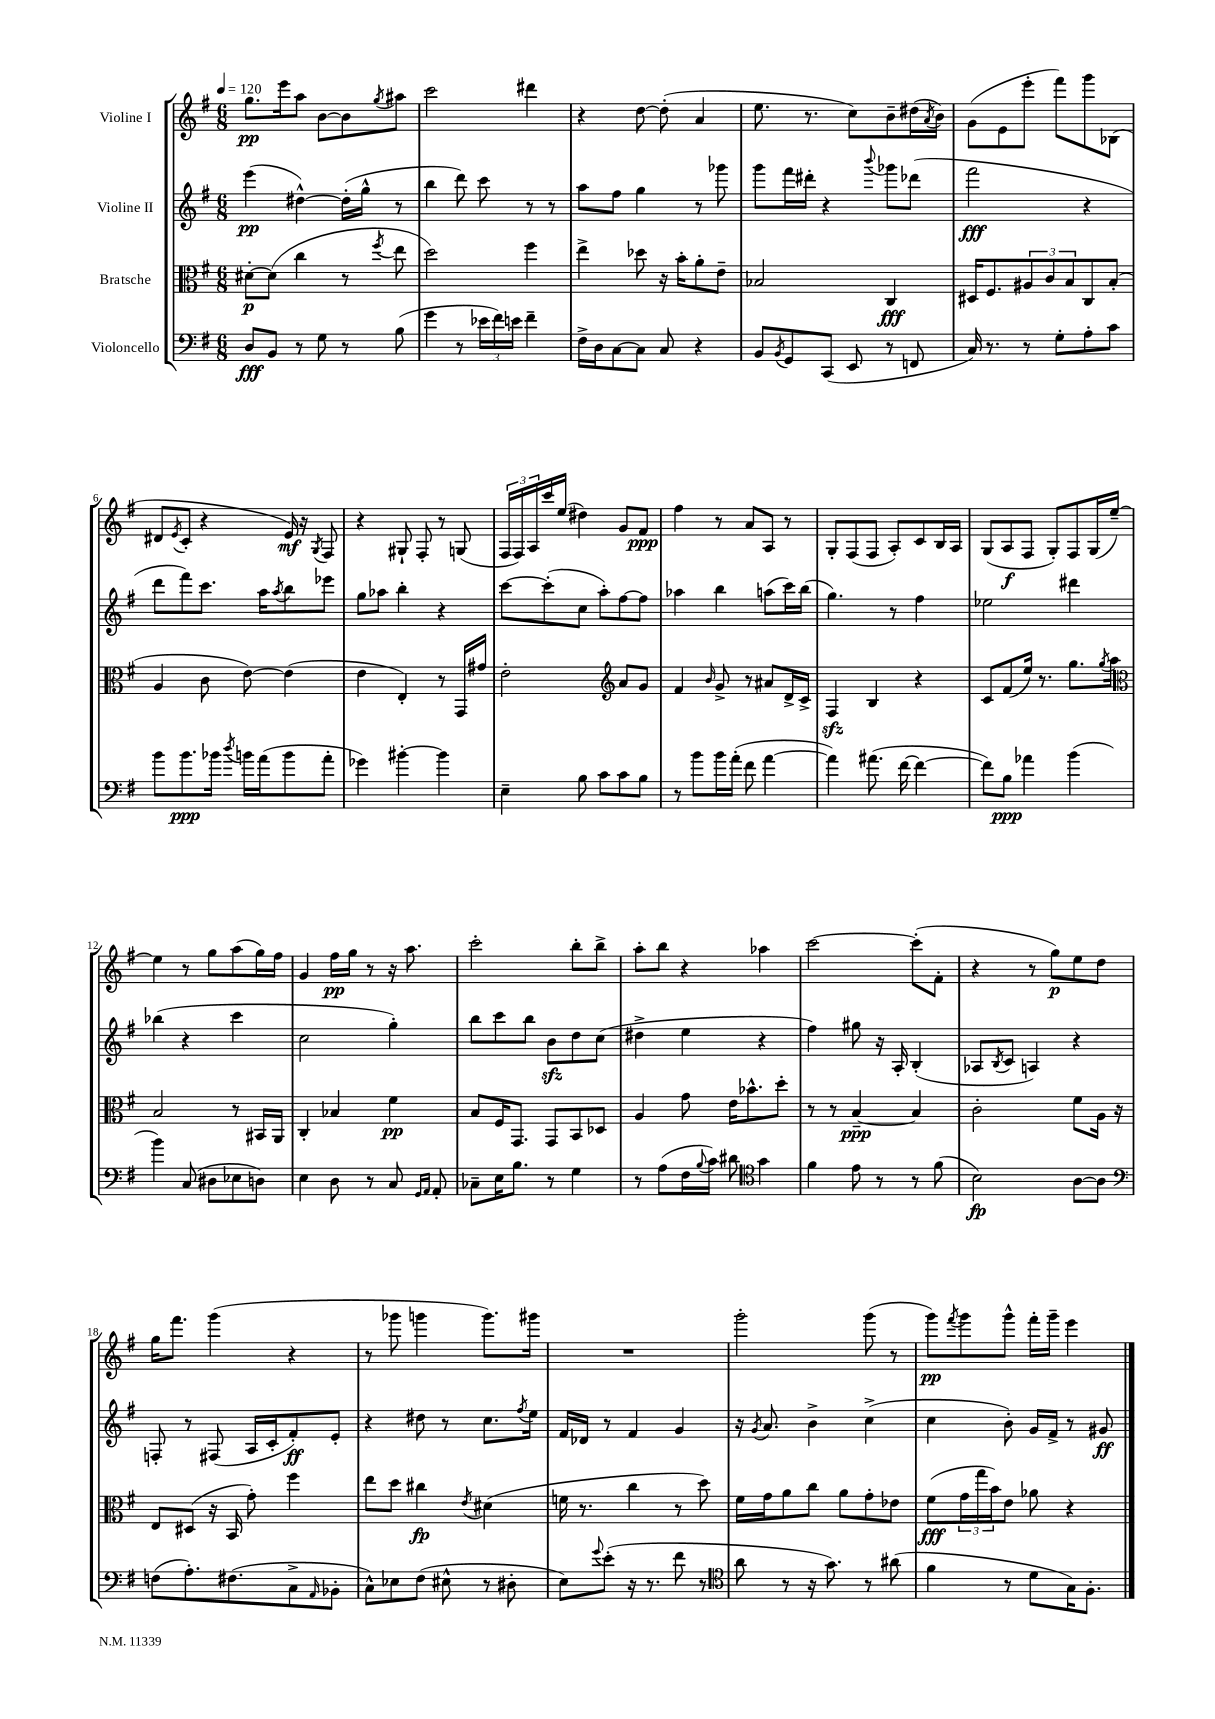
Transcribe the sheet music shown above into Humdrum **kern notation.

**kern	**dynam	**kern	**dynam	**kern	**dynam	**kern	**dynam
*part4	*part4	*part3	*part3	*part2	*part2	*part1	*part1
*staff4	*staff4	*staff3	*staff3	*staff2	*staff2	*staff1	*staff1
*I"Violoncello	*	*I"Bratsche	*	*I"Violine II	*	*I"Violine I	*
*clefF4	*	*clefC3	*	*clefG2	*	*clefG2	*
*k[f#]	*	*k[f#]	*	*k[f#]	*	*k[f#]	*
*M6/8	*	*M6/8	*	*M6/8	*	*M6/8	*
*MM120	*	*MM120	*	*MM120	*	*MM120	*
=1	=1	=1	=1	=1	=1	=1	=1
8D/L	fff	[8d#X'\L	p	(4eee\	pp	8.gg\L	pp
8BB/J	.	(8d#\J]	.	.	.	.	.
.	.	.	.	.	.	16eee\k	.
8r	.	4cc\	.	[4dd#X^^\)	.	8aa\J	.
8G\	.	.	.	.	.	[8b\L	.
8r	.	8r	.	(16dd#'\LL]	.	8b\]	.
.	.	.	.	16gg^^\JJ	.	.	.
.	.	8qff#/	.	.	.	8qgg/	.
(8B\	.	8ee\	.	8r	.	8aa#X\J	.
=2	=2	=2	=2	=2	=2	=2	=2
4g\	.	2dd\)	.	4bb\	.	2ccc\	.
8r	.	.	.	8ddd\)	.	.	.
24e-X\LL	.	.	.	8ccc\	.	.	.
24f#\)	.	.	.	.	.	.	.
24en\JJ	.	.	.	.	.	.	.
4f#~\	.	4ff#\	.	8r	.	4ddd#X\	.
.	.	.	.	8r	.	.	.
=3	=3	=3	=3	=3	=3	=3	=3
16F#^\LL	.	4ee^\	.	8aa\L	.	4r	.
16D\J	.	.	.	.	.	.	.
[8C\	.	.	.	8ff#\J	.	.	.
8C\J]	.	8dd-X\	.	4gg\	.	[8dd\	.
8C/	.	16r	.	.	.	(8dd'\]	.
.	.	16b'\KL	.	.	.	.	.
4r	.	8a'\	.	8r	.	4a/	.
.	.	8e~\J	.	8ggg-X\	.	.	.
=4	=4	=4	=4	=4	=4	=4	=4
8BB/L	.	2B-X/	.	8ggg\L	.	8.ee\	.
8qBB/	.	.	.	.	.	.	.
8GG/	.	.	.	16fff#\L	.	.	.
.	.	.	.	16ddd#X'\JJ	.	8.r	.
(8CC/J	.	.	.	4r	.	.	.
8EE/	.	.	.	.	.	8cc\L)	.
.	.	.	.	8qqbbb/	.	.	.
8r	.	4C/	fff	8ggg-X\L	.	8b~\	.
8FFn/	.	.	.	(8ddd-X\J	.	(16dd#X\L	.
.	.	.	.	.	.	8qa/	.
.	.	.	.	.	.	16b\JJ)	.
=5	=5	=5	=5	=5	=5	=5	=5
16C/)	.	16D#X/KL	.	2fff#\	fff	(8g\L	.
8.r	.	8.F#/	.	.	.	.	.
.	.	.	.	.	.	8e\	.
8r	.	12A#X/	.	.	.	8eee'\J	.
.	.	12c/	.	.	.	.	.
8G'\L	.	.	.	.	.	8fff#\L)	.
.	.	12B/	.	.	.	.	.
8A'\	.	8C/	.	4r	.	8ggg\	.
8c\J	.	(8B'/J	.	.	.	(8B-X\J	.
!!LO:LB:g=z
=6	=6	=6	=6	=6	=6	=6	=6
8b\L	.	4A/	.	8ddd\L	.	8d#X/L	.
.	.	.	.	.	.	8qe/	.
8.b\	ppp	.	.	8fff#\)	.	8c'/J	.
.	.	8c\	.	8.ccc\J	.	4r	.
16b-X\Jk	.	.	.	.	.	.	.
8qdd/	.	.	.	.	.	.	.
16bn\LL	.	[8e\)	.	.	.	.	.
(16a\J	.	.	.	16aa\KL	.	.	.
.	.	.	.	8qaa/	.	.	.
8b\	.	(4e\]	.	8bb\	.	16e/)	mf
.	.	.	.	.	.	16r	.
.	.	.	.	.	.	8qG/	.
8a'\J	.	.	.	8eee-X\J	.	8F#/	.
=7	=7	=7	=7	=7	=7	=7	=7
4g-X\)	.	4e\	.	8gg\L	.	4r	.
.	.	.	.	8aa-X\J	.	.	.
[4b#X'\	.	4E'/)	.	4bb'\	.	8G#X`/	.
.	.	.	.	.	.	8F#'/	.
4b#\]	.	8r	.	4r	.	8r	.
.	.	16GG/LL	.	.	.	(8Gn/	.
.	.	16g#X/JJ	.	.	.	.	.
=8	=8	=8	=8	=8	=8	=8	=8
4E~\	.	2e'\	.	[8ccc\L	.	24F#/LL	.
.	.	.	.	.	.	24F#/)	.
.	.	.	.	.	.	24A/	.
.	.	.	.	(8ccc'\]	.	16ccc/	.
.	.	.	.	.	.	(16ee/JJ	.
8B\	.	.	.	8cc\J	.	4dd#X\)	.
8c\L	.	.	.	8aa'\L)	.	.	.
*	*	*clefG2	*	*	*	*	*
8c\	.	8a/L	.	[8ff#\	.	8g/L	.
8B\J	.	8g/J	.	8ff#\J]	.	8f#/J	ppp
=9	=9	=9	=9	=9	=9	=9	=9
8r	.	4f#/	.	4aa-X\	.	4ff#\	.
8b\L	.	.	.	.	.	.	.
.	.	16qqb/	.	.	.	.	.
16b\L	.	8g^/	.	4bb\	.	8r	.
(16a'\JJ	.	.	.	.	.	.	.
8f#\	.	8r	.	.	.	8a/L	.
[4a\	.	8a#X/L	.	(8aan\L	.	8A/J	.
.	.	16d^/L	.	16ccc\L)	.	8r	.
.	.	16c^/JJ	.	(16bb\JJ	.	.	.
=10	=10	=10	=10	=10	=10	=10	=10
4a\])	.	4F#zz/	.	4.gg\)	.	8G'/L	.
.	.	.	.	.	.	(8F#/	.
(8.a#X\	.	4B/	.	.	.	8F#/J	.
.	.	.	.	8r	.	8A'/L)	.
[16f#\	.	.	.	.	.	.	.
4f#\_	.	4r	.	4ff#\	.	8c/	.
.	.	.	.	.	.	16B/L	.
.	.	.	.	.	.	16A/JJ	.
=11	=11	=11	=11	=11	=11	=11	=11
8f#\L])	.	8c/L	.	2ee-X\	.	(8G/L	.
8B\J	ppp	(8f#/	.	.	.	8A/	f
4a-X\	.	16ee/Jk)	.	.	.	8F#/J	.
.	.	8.r	.	.	.	.	.
.	.	.	.	.	.	8G'/L)	.
(4b\	.	8.gg\L	.	4ddd#X\	.	8F#/	.
.	.	.	.	.	.	(16G/L	.
.	.	8qgg/	.	.	.	.	.
.	.	16aa\Jk	.	.	.	[16ee~/JJ)	.
!!LO:LB:g=z
=12	=12	=12	=12	=12	=12	=12	=12
*	*	*clefC3	*	*	*	*	*
4b\)	.	2B/	.	(4bb-X\	.	4ee\]	.
(8C/	.	.	.	4r	.	8r	.
8D#X\L	.	.	.	.	.	8gg\L	.
8E-X\	.	8r	.	4ccc\	.	(8aa\	.
8Dn\J)	.	16BB#X/LL	.	.	.	16gg\L)	.
.	.	16AA/JJ	.	.	.	16ff#\JJ	.
=13	=13	=13	=13	=13	=13	=13	=13
4E\	.	4C'/	.	2cc\	.	4g/	.
8D\	.	4B-X/	.	.	.	16ff#\LL	pp
.	.	.	.	.	.	16gg\JJ	.
8r	.	.	.	.	.	8r	.
8C/	.	4f#\	pp	4gg'\)	.	16r	.
.	.	.	.	.	.	8.aa\	.
16qqGG/LL	.	.	.	.	.	.	.
16qqAA/JJ	.	.	.	.	.	.	.
8AA'/	.	.	.	.	.	.	.
=14	=14	=14	=14	=14	=14	=14	=14
8C-X~\L	.	8B/L	.	8bb\L	.	2ccc'\	.
16E\K	.	16F#/K	.	8ccc\	.	.	.
8.B\J	.	8.GG/J	.	.	.	.	.
.	.	.	.	8bb\J	.	.	.
8r	.	8GG/L	.	8bzz\L	.	.	.
4G\	.	8BB/	.	8dd\	.	8bb'\L	.
.	.	8D-X/J	.	(8cc\J	.	8bb^\J	.
=15	=15	=15	=15	=15	=15	=15	=15
8r	.	4A/	.	4dd#X^\	.	8aa'\L	.
(8A\L	.	.	.	.	.	8bb\J	.
16F#\L	.	8g\	.	4ee\	.	4r	.
8qqB/	.	.	.	.	.	.	.
16c\JJ)	.	.	.	.	.	.	.
8d#X\	.	16e\KL	.	.	.	.	.
.	.	8.b-X^^\	.	.	.	.	.
*clefC4	*	*	*	*	*	*	*
4g\	.	.	.	4r	.	4aa-X\	.
.	.	8dd'\J	.	.	.	.	.
=16	=16	=16	=16	=16	=16	=16	=16
4f#\	.	8r	.	4ff#\)	.	[2ccc\	.
.	.	8r	.	.	.	.	.
8e\	.	[4B~/	ppp	8gg#X\	.	.	.
8r	.	.	.	16r	.	.	.
.	.	.	.	16A'/	.	.	.
8r	.	4B/]	.	(4B'/	.	(8ccc'\L]	.
(8f#\	.	.	.	.	.	8f#'\J	.
=17	=17	=17	=17	=17	=17	=17	=17
2B\)	fp	2c'\	.	8A-X/L	.	4r	.
.	.	.	.	8qB/	.	.	.
.	.	.	.	8c/J	.	.	.
.	.	.	.	4An/)	.	8r	.
.	.	.	.	.	.	8gg\L)	p
[8A\L	.	8f#\L	.	4r	.	8ee\	.
8A\J]	.	16A\Jk	.	.	.	8dd\J	.
.	.	16r	.	.	.	.	.
!!LO:LB:g=z
=18	=18	=18	=18	=18	=18	=18	=18
*clefF4	*	*	*	*	*	*	*
(8Fn\L	.	8E/L	.	8Fn'/	.	16gg\KL	.
.	.	.	.	.	.	8.fff#\J	.
8.A'\)	.	(8D#X/J	.	8r	.	.	.
.	.	16r	.	(8F#X/	.	(4ggg\	.
(8.F#X\	.	16BB/	.	.	.	.	.
.	.	8g'\)	.	16A/LL	.	.	.
.	.	.	.	16c'/J	.	.	.
8C^\	.	4ff#\	.	8f#'/)	ff	4r	.
16qqAA/	.	.	.	.	.	.	.
8BB-X'\J	.	.	.	8e'/J	.	.	.
=19	=19	=19	=19	=19	=19	=19	=19
8C^^\L)	.	8ee\L	.	4r	.	8r	.
8E-X\	.	8dd\J	.	.	.	8ggg-X\	.
(8F#\J	.	4cc#X\	fp	8dd#X\	.	4gggn\	.
8E#X^^\	.	.	.	8r	.	.	.
.	.	8qe/	.	.	.	.	.
8r	.	(4d#X\	.	8.cc\L	.	8.ggg\L)	.
8D#X'\	.	.	.	.	.	.	.
.	.	.	.	8qff#/	.	.	.
.	.	.	.	16ee\Jk	.	16ggg#X\Jk	.
=20	=20	=20	=20	=20	=20	=20	=20
8E\L)	.	16fn\	.	16f#/LL	.	2.r	.
.	.	8.r	.	16d-X/JJ	.	.	.
8qqg/	.	.	.	.	.	.	.
(8e'\J	.	.	.	8r	.	.	.
16r	.	4cc\	.	4f#/	.	.	.
8.r	.	.	.	.	.	.	.
8f#\	.	8r	.	4g/	.	.	.
8r	.	8dd\)	.	.	.	.	.
=21	=21	=21	=21	=21	=21	=21	=21
*clefC4	*	*	*	*	*	*	*
8a\	.	16f#\LL	.	16r	.	2ggg'\	.
.	.	.	.	8qg/	.	.	.
.	.	16g\J	.	8.a/	.	.	.
8r	.	8a\	.	.	.	.	.
16r	.	8cc\J	.	4b^\	.	.	.
8.g\)	.	.	.	.	.	.	.
.	.	8a\L	.	.	.	.	.
8r	.	8g'\	.	(4cc^\	.	(8ggg\	.
(8a#X\	.	8e-X\J	.	.	.	8r	.
=22	=22	=22	=22	=22	=22	=22	=22
4f#\	.	(8f#\L	fff	4cc\	.	8ggg\L)	pp
.	.	.	.	.	.	8qfff#/	.
.	.	24g\L	.	.	.	8ggg\	.
.	.	24gg\	.	.	.	.	.
.	.	24b\J)	.	.	.	.	.
8r	.	8e\J	.	8b'\)	.	8ggg^^\J	.
8d\L	.	8a-X\	.	16g/LL	.	16fff#'\LL	.
.	.	.	.	16f#^/JJ	.	16ggg~\JJ	.
16G\K)	.	4r	.	8r	.	4eee\	.
8.F#'\J	.	.	.	.	.	.	.
.	.	.	.	8g#X/	ff	.	.
==	==	==	==	==	==	==	==
*-	*-	*-	*-	*-	*-	*-	*-
